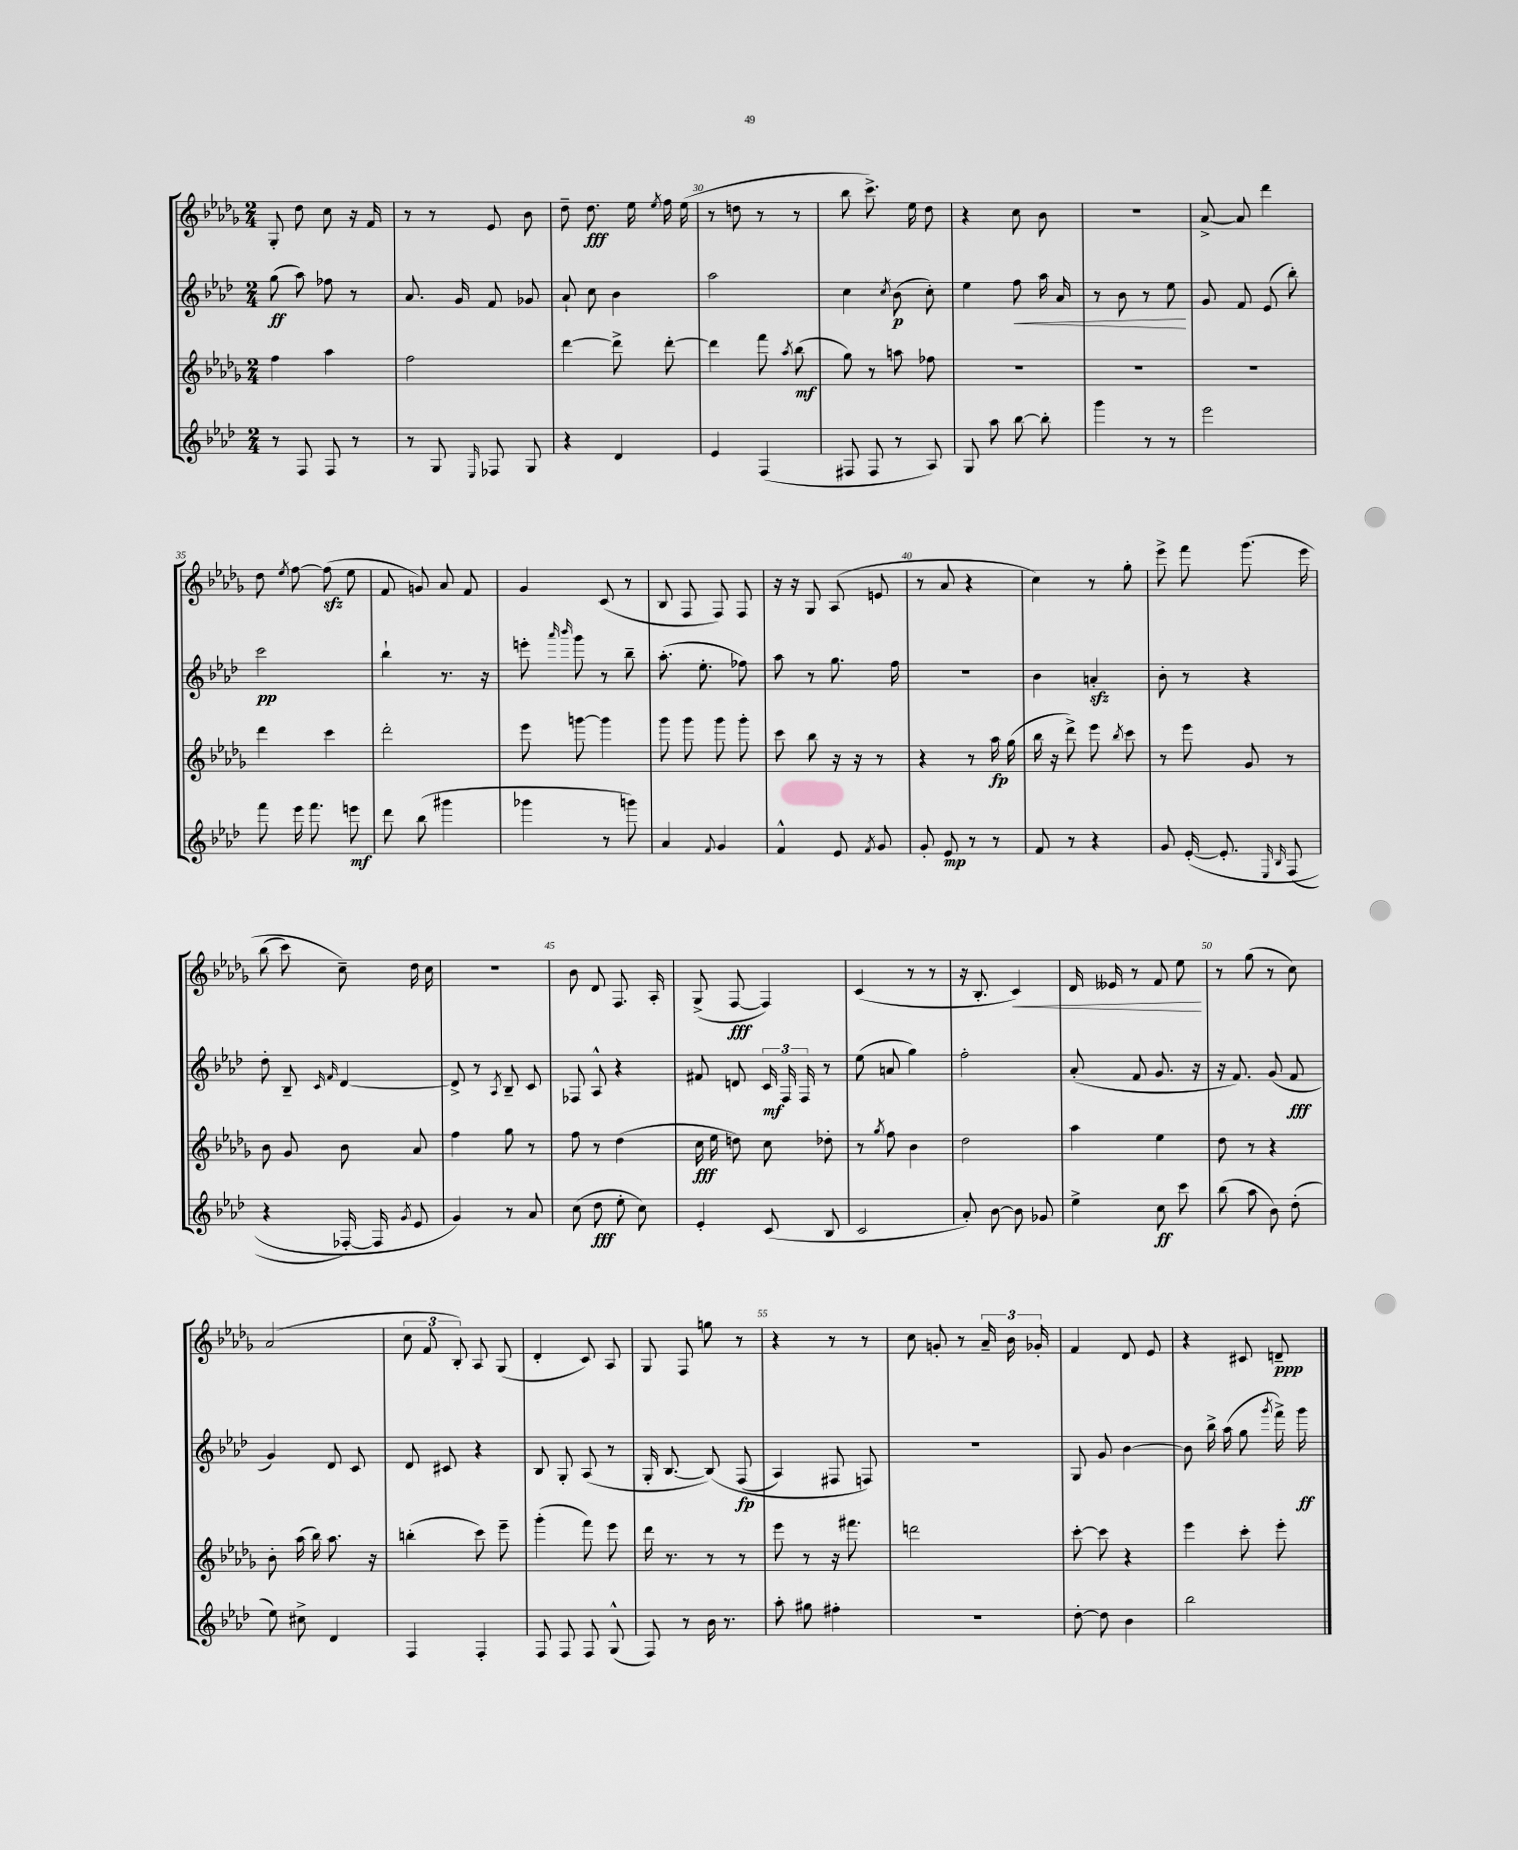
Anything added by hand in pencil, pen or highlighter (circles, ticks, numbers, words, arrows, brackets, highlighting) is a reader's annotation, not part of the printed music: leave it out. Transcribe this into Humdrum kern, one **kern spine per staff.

**kern	**kern	**kern	**kern
*staff4	*staff3	*staff2	*staff1
*clefG2	*clefG2	*clefG2	*clefG2
*k[b-e-a-d-]	*k[b-e-a-d-g-]	*k[b-e-a-d-]	*k[b-e-a-d-g-]
*M2/4	*M2/4	*M2/4	*M2/4
8r	4ff	(8gg	8G-'
8F	.	8aa-)	8dd-
8F	4aa-	8ff-	8cc
8r	.	8r	16r
.	.	.	16f
=	=	=	=
8r	2ff	8.a-	8r
8G	.	.	8r
.	.	16g	.
16qqE-	.	.	.
8F-	.	8f	8e-
8G	.	8g-	8b-
=	=	=	=
4r	[4ddd-	8a-`	8dd-~
.	.	8cc	8.dd-
4d-	8ddd-^]	4b-	.
.	.	.	16ee-
.	.	.	8qee-
.	[8ddd-'	.	16ff
.	.	.	(16ee-
=	=	=	=
4e-	4ddd-]	2aa-	8r
.	.	.	8dd
(4F	8fff	.	8r
.	8qaa-	.	.
.	(8bb-	.	8r
=	=	=	=
8F#	8gg-)	4cc	8bb-
8F#	8r	.	8.ccc^)
.	.	8qcc	.
8r	8aa	(8b-	.
.	.	.	16ee-
8A-)	8ff-	8cc')	8dd-
=	=	=	=
8G	2r	4ee-	4r
8aa-	.	.	.
[8bb-	.	8ff	8cc
8bb-']	.	16aa-	8b-
.	.	16a-	.
=	=	=	=
4ggg	2r	8r	2r
.	.	8b-	.
8r	.	8r	.
8r	.	8ee-	.
=	=	=	=
2eee-	2r	8g	[8a-^
.	.	8f	8a-]
.	.	(8e-	4ddd-
.	.	8bb-')	.
=	=	=	=
8fff	4ddd-	2ccc	8dd-
.	.	.	8qee-
16eee-	.	.	[8ff
8.fff	.	.	.
.	4ccc	.	(8ff]
8eee	.	.	8ee-
=	=	=	=
8ddd-	2ddd-'	4bb-`	8f
(8bb-	.	.	8g)
4ggg#	.	8.r	8a-
.	.	.	8f
.	.	16r	.
=	=	=	=
4ggg-	8eee-	8eee'	4g-
.	.	16qqaaa-	.
.	.	16qqbbb-	.
.	[8ggg	8ggg	.
8r	4ggg]	8r	(8c
8ggg)	.	8bb-~	8r
=	=	=	=
4a-	8ggg-	(8.aa-'	8B-
.	8ggg-	.	8F
.	.	8.ee-'	.
8qqf	.	.	.
4g	8ggg-	.	8F)
.	8ggg-'	8ff-)	8F
=	=	=	=
4f^^	8ccc	8aa-	16r
.	.	.	16r
.	8bb-	8r	8G-
8e-	16r	8.gg	(8A-
.	16r	.	.
8qf	.	.	.
8g	8r	.	8e
.	.	16ff	.
=	=	=	=
8g'	4r	2r	8r
8e-	.	.	8a-
8r	8r	.	4r
8r	16aa-	.	.
.	(16gg-	.	.
=	=	=	=
8f	16bb-	4b-	4cc)
.	16r	.	.
8r	8ddd-^)	.	.
4r	8eee-	4a'	8r
.	8qbb-	.	.
.	8ccc	.	8gg-'
=	=	=	=
8g	8r	8b-'	8eee-^
&([16e-'	8eee-	8r	8fff
8.e-']	.	.	.
.	8g-	4r	&(8.ggg-
16qqE-	.	.	.
16qqB-	.	.	.
(8F	8r	.	.
.	.	.	16eee-
=	=	=	=
4r	8b-	8dd-'	(8bb-
.	8g-	8B-~	8ccc)
.	.	16qqc	.
.	.	16qqf	.
[16F-')	8b-	[4d-	8cc~&)
16F-]	.	.	.
8qg	.	.	.
8e-	8a-	.	16dd-
.	.	.	16cc
=	=	=	=
4g&)	4ff	8d-^]	2r
.	.	8r	.
.	.	8qA-	.
8r	8gg-	8B-~	.
8a-	8r	8c	.
=	=	=	=
(8cc	8ff	8F-	8b-
8dd-	8r	8A-^^	8d-
8ee-'	(4dd-	4r	8.F
8cc)	.	.	.
.	.	.	16A-'
=	=	=	=
4e-'	16cc	8f#	(8G-^
.	16ee-	.	.
.	8dd)	8d	[8F
(8c	8cc	24c	4F])
.	.	24F	.
.	.	24F	.
8B-	8dd-'	8r	.
=	=	=	=
2c	8r	(8ee-	(4c
.	8qgg-	.	.
.	8ff	8a	.
.	4b-	4gg)	8r
.	.	.	8r
=	=	=	=
8a-')	2dd-	2ff'	16r
.	.	.	8.B-'
[8b-	.	.	.
8b-]	.	.	4c)
8g-	.	.	.
=	=	=	=
4ee-^	4aa-	(8a-'	16d-
.	.	.	16e--
.	.	8f	8r
8cc	4ee-	8.g	8f
8ccc	.	.	8ee-
.	.	16r	.
=	=	=	=
(8bb-	8dd-	16r	8r
.	.	8.f)	.
8aa-	8r	.	(8gg-
8b-)	4r	(8g	8r
(8dd-'	.	8f	8cc)
=	=	=	=
8ee-)	8b-'	4g)	(2a-
8cc#^	(16aa-	.	.
.	16bb-)	.	.
4d-	8.aa-	8d-	.
.	.	8c	.
.	16r	.	.
=	=	=	=
4F	(4bb'	8d-	12cc
.	.	.	12f
.	.	8c#	.
.	.	.	12B-')
4F'	8ccc)	4r	8A-
.	8eee-~	.	(8G-
=	=	=	=
8F	(4ggg-'	8B-	4d-'
8F	.	8G'	.
8F	8fff)	(8A-	8c)
(8G^^	8eee-	8r	8A-
=	=	=	=
8F)	16ddd-	16G'	8G-
.	8.r	[8.B-	.
8r	.	.	8F
16b-	8r	&(8B-])	8gg
8.r	.	.	.
.	8r	(8F	8r
=	=	=	=
8aa-'	8eee-	4A-)	4r
8gg#	8r	.	.
4ff#'	16r	8F#	8r
.	8.fff#	.	.
.	.	8F&)	8r
=	=	=	=
2r	2ddd	2r	8cc
.	.	.	8g'
.	.	.	8r
.	.	.	24a-~
.	.	.	24b-
.	.	.	24g-'
=	=	=	=
[8dd-'	[8ccc'	8G	4f
8dd-]	8ccc]	8g	.
4b-	4r	[4b-	8d-
.	.	.	8e-
=	=	=	=
2bb-	4eee-	8b-]	4r
.	.	16bb-^	.
.	.	(16aa-	.
.	8ccc'	8gg	8c#
.	.	8qggg	.
.	8eee-'	16fff^)	8d~
.	.	16ggg	.
==	==	==	==
*-	*-	*-	*-
